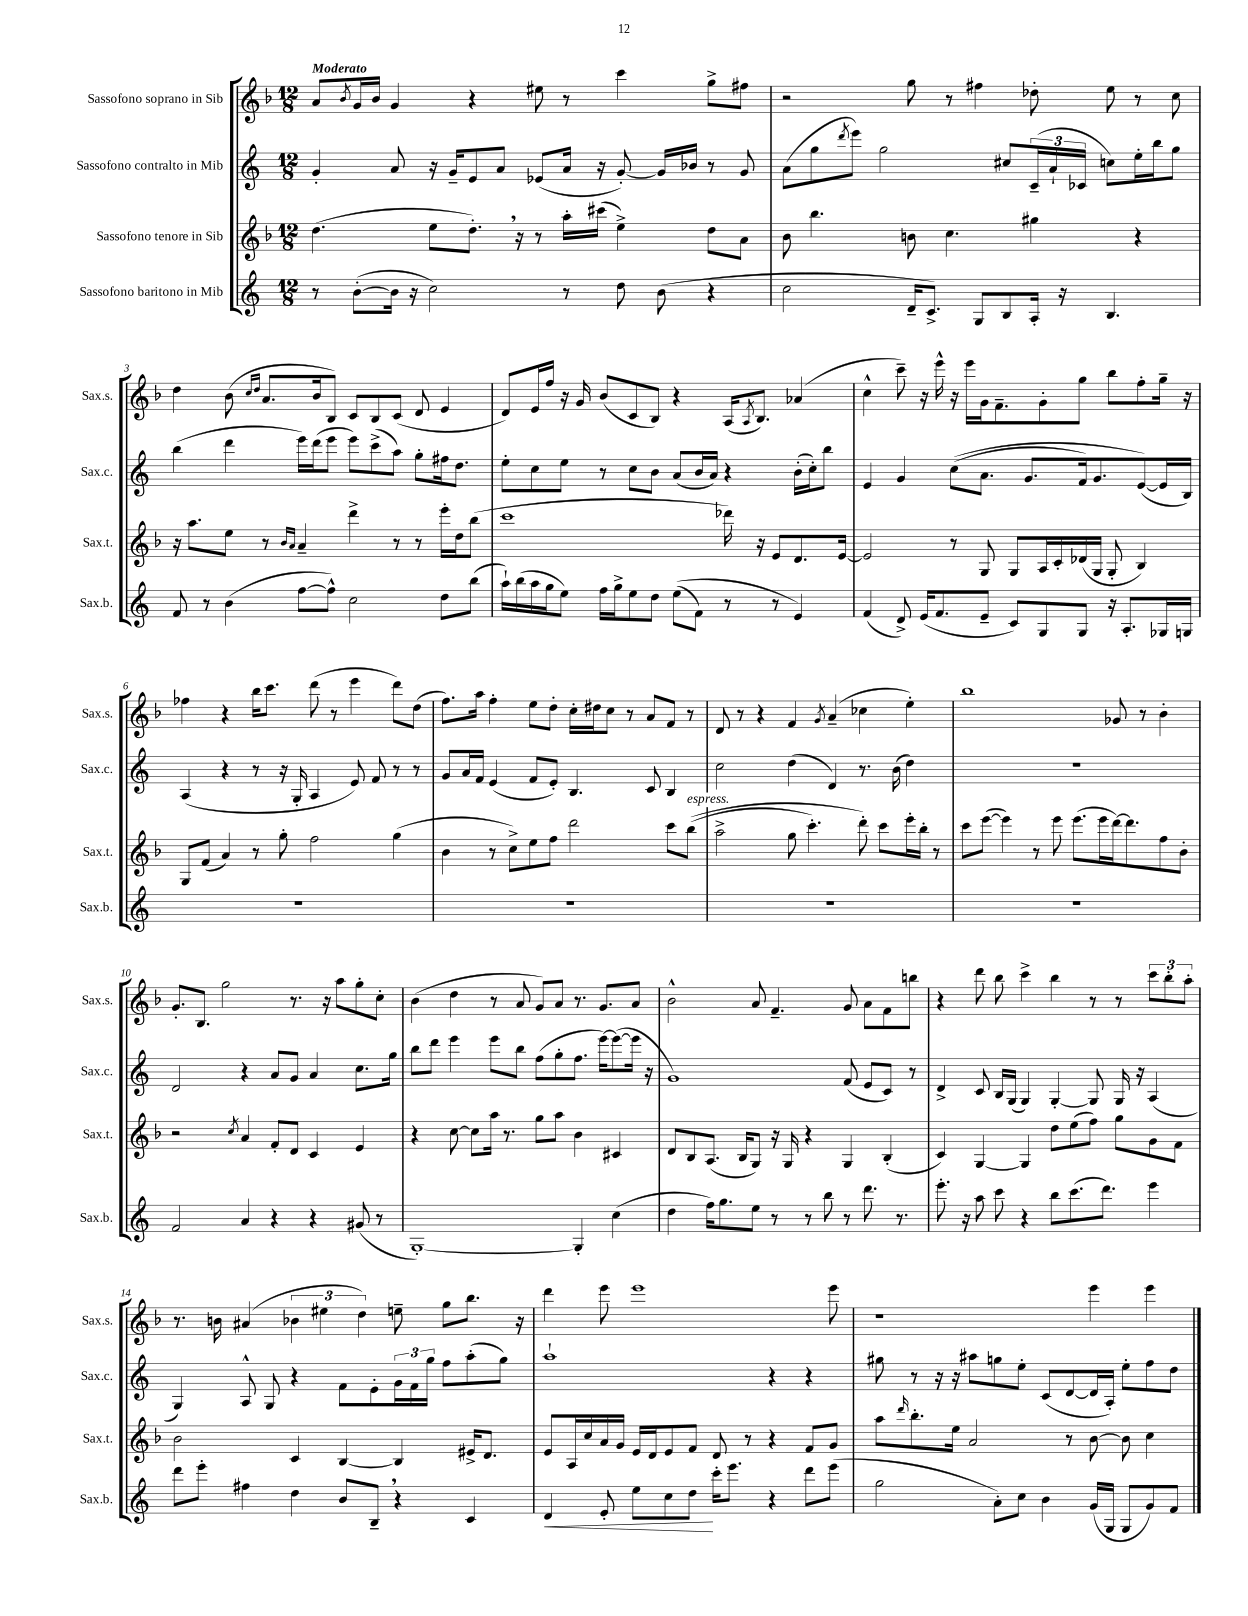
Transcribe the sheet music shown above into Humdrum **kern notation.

**kern	**kern	**kern	**kern
*staff4	*staff3	*staff2	*staff1
*clefG2	*clefG2	*clefG2	*clefG2
*k[]	*k[b-]	*k[]	*k[b-]
*M12/8	*M12/8	*M12/8	*M12/8
8r	(4.dd\	4g'/	8a/L
.	.	.	8qb-/
([8b'\L	.	.	16g/L
.	.	.	16b-/JJ
16b\]Jk	.	8a/	4g/
16r	.	.	.
2cc\)	8ee\L	16r	.
.	.	16g~/LK	.
.	8.dd'\J)	8e/	4r
.	.	8a/J	.
.	16r	.	.
.	8r	(8e-/L	8ee#\
8r	16aa'\LL	16a/Jk	8r
.	(16ccc#\JJ	16r	.
8dd\	4ee^\)	[8g'/)	4ccc\
(8b\	.	16g/]LL	.
.	.	16b-/JJ	.
4r	8dd\L	8r	8gg^\L
.	8a\J	8g/	8ff#\J
=	=	=	=
2cc\	8b-\	(8a\L	2r
.	4.bb-\	8gg\	.
.	.	8qddd/	.
.	.	8eee\J)	.
.	.	2gg\	.
16d~/LK	8b\	.	8gg\
8.c^/J)	.	.	.
.	4.cc\	.	8r
8G/L	.	.	4ff#\
8B/	.	8cc#/L	.
16A'/Jk	4gg#\	(24c~/L	8dd-'\
.	.	24a`/	.
16r	.	.	.
.	.	24c-/JJ	.
4.B/	.	8cc\L)	8ee\
.	4r	16ee'\L	8r
.	.	16bb\J	.
.	.	8gg\J	8cc\
=	=	=	=
8f/	16r	(4bb\	4dd\
.	8.aa\L	.	.
8r	.	.	.
(4b\	8ee\J	4ddd\	(8b-\
.	.	.	16qqcc/LL
.	.	.	16qqdd/JJ
.	8r	.	8.a/L
.	16qqb-/LL	.	.
.	16qqa/JJ	.	.
[8ff\L	4a~/	16eee\LL)	.
.	.	(16ddd\J	16b-/k
8ff^^\]J)	.	8eee\J	8B-/J)
2cc\	4ddd^\	8eee\L)	8c/L
.	.	(8ccc^\	8B-/
.	8r	8aa\J)	(8c/J
.	8r	8gg'\L	8d/
8dd\L	16eee'\LL	16ff#\k	4e/
.	16dd\J	8.dd\J	.
(8bb\J	(8bb-\J	.	.
=	=	=	=
16aa`\LL)	1ccc	8ee'\L	8d/L)
(16bb\	.	.	.
16aa\	.	8cc\	16e/L
16gg\J	.	.	16ff/JJ
8ee\J)	.	8ee\J	16r
.	.	.	16g/
16ff\LL	.	8r	(8b-/L
16gg^\J	.	.	.
8ee\	.	8cc\L	8c/
8dd\J	.	8b\J	8B-/J)
&((8ee\L	.	(8a/L	4r
8f\J)	.	16b/L	.
.	.	16a/JJ)	.
8r	16ddd-\)	4r	(16A/LK
.	.	.	8qA/
.	16r	.	8.B-/J)
8r	8e/L	.	.
4e/&)	8.d/	(16b'\LL	(4a-/
.	.	16cc'\J)	.
.	.	8bb\J	.
.	[16e/Jk	.	.
=	=	=	=
(4f/	2e/]	4e/	4cc^^\
8d^/)	.	4g/	8ccc~\)
(16e/LK	.	.	16r
8.f/	.	.	16eee^^\
.	8r	&((8cc\L	16r
.	.	.	16eee\LL
8e~/J	8G/	8.a\J	16g\J
.	.	.	8.f~\
8c/L)	8G/L	.	.
.	.	8.g/L	.
8G/	16A/L	.	8g'\
.	16c'/	.	.
8G/J	(16d-/	16f/k)	8gg\J
.	16G/JJ	8.g/	.
16r	8G'/	.	8bb-\L
8.A'/L	.	.	.
.	4B-/)	([8e/&)	8ff'\
16G-/L	.	16e/]L	16gg~\Jk
16G/JJ	.	16B/JJ)	16r
=	=	=	=
1.r	8G/L	(4A/	4ff-\
.	(8f/J	.	.
.	4a/)	4r	4r
.	8r	8r	16bb-\LK
.	.	.	8.ccc\J
.	8gg'\	16r	.
.	.	16G'/	.
.	2ff\	4A/	(8ddd\
.	.	.	8r
.	.	8e/)	4eee\
.	.	8f/	.
.	(4gg\	8r	8ddd\L)
.	.	8r	(8dd\J
=	=	=	=
1.r	4b-\	8g/L	8.ff\L)
.	.	16a/L	.
.	.	16f/JJ	16aa\Jk
.	8r	(4e/	4ff'\
.	8cc^\L)	.	.
.	8ee\	8f/L	8ee\L
.	8ff\J	8e'/J)	8dd'\J
.	2ddd\	4.B/	16cc'\LL
.	.	.	16dd#\J
.	.	.	8cc\J
.	.	.	8r
.	.	8c/	8a/L
.	8ccc\L	4B/	8f/J
.	&((8bb-\J	.	8r
=	=	=	=
1.r	2aa^\	2cc\	8d/
.	.	.	8r
.	.	.	4r
.	8gg\	(4dd\	4f/
.	4.ccc'\)	.	.
.	.	.	8qg/
.	.	4d/)	(4a~/
.	8ddd'\&)	8.r	4cc-\
.	8ccc\L	.	.
.	.	(16b\	.
.	16eee'\L	4dd\)	4ee'\)
.	16bb-'\JJ	.	.
.	8r	.	.
=	=	=	=
1.r	8ccc\L	1.r	1bb-
.	([8eee\J	.	.
.	4eee\])	.	.
.	8r	.	.
.	8eee\	.	.
.	(8.eee\L	.	.
.	16eee\L	.	.
.	[16ddd\J)	.	8g-/
.	8.ddd\]	.	.
.	.	.	8r
.	8ff\	.	4b-'\
.	8b-'\J	.	.
=	=	=	=
2f/	2r	2d/	8.g'/L
.	.	.	8.B-/J
.	.	.	2gg\
.	8qcc/	.	.
4a/	4a/	4r	.
4r	8f'/L	8a/L	.
.	8d/J	8g/J	8.r
4r	4c/	4a/	.
.	.	.	16r
.	.	.	8aa\L
(8g#/	4e/	8.cc\L	8gg'\
8r	.	.	8cc'\J
.	.	16gg\Jk	.
=	=	=	=
[1G')	4r	8bb\L	(4b-\
.	.	8ddd\J	.
.	[8cc\	4eee\	4dd\
.	8cc\]L	.	.
.	16aa\Jk	8eee\L	8r
.	8.r	.	.
.	.	8bb\J	8a/
.	8gg\L	(8ff\L	8g/L)
.	8aa\J	8gg'\	8a/J
4G'/]	4b-\	8.ff\J	8.r
.	.	[16eee\LK)	8.g/L
(4cc\	4c#/	(8eee\_	.
.	.	16eee\]Jk	8a/J
.	.	16r	.
=	=	=	=
4dd\	8d/L	1g)	2b-^^\
.	8B-/	.	.
16ff\LK)	(8.A/J	.	.
8.gg\	.	.	.
.	16B-/LK	.	.
8ee\J	8G/J)	.	8a/
8r	16r	.	4.f~/
.	16G/	.	.
8r	4r	.	.
8bb\	.	.	.
8r	4G/	(8f/	8g/
8.ddd\	.	8e/L	8a\L
.	(4B-'/	8c/J)	8f\
8.r	.	.	.
.	.	8r	8bb\J
=	=	=	=
8.eee'\	4c/)	4d^/	4r
16r	.	.	.
8aa\	[4G/	8c/	8ddd\
8ccc\	.	16B/LL	8bb-\
.	.	(16G/JJ	.
4r	4G/]	4G/)	4ccc^\
8bb\L	8dd\L	[4G'/	4bb-\
(8.ccc\	(8ee\	.	.
.	8ff\J)	8G/]	8r
8.ddd\J)	.	.	.
.	8gg\L	16G/	8r
.	.	16r	.
4eee\	8g\	(4A/	12ccc\L
.	.	.	12bb-'\
.	8f\J	.	.
.	.	.	12aa'\J
=	=	=	=
8ddd\L	2b-\	4G/)	8.r
8eee'\J	.	.	.
.	.	.	16b\
4ff#\	.	8A^^/	(4a#/
.	.	8G/	.
4dd\	4c/	4r	6b-\
.	.	.	6ee#\
8b/L	[4B-/	8f\L	.
.	.	.	6dd\)
8B~/J	.	8e'\	.
4r	4B-/]	24g\L	8ee~\
.	.	24f\	.
.	.	24gg\JJ	.
.	.	8ff\L	8gg\L
4c/	16e#^/LK	(8aa'\	8.bb-\J
.	8.d/J	.	.
.	.	8gg\J)	.
.	.	.	16r
=	=	=	=
4d/	8e/L	1aa`	4ddd\
.	16A/L	.	.
.	16cc/	.	.
8e'/	16a/	.	8eee\
.	16g/JJ	.	.
8ee\L	16e/LL	.	1eee
.	16d/J	.	.
8cc\	8e/	.	.
8dd\J	8f/J	.	.
16ccc'\LK	8d/	.	.
8.eee\J	.	.	.
.	8r	.	.
4r	4r	4r	.
8ddd\L	8f/L	4r	.
(8eee\J	8g/J	.	8eee\
=	=	=	=
2gg\	8aa\L	8gg#\	1r
.	16qqddd/	.	.
.	8.bb-'\	8r	.
.	.	16r	.
.	16ee\Jk	16r	.
.	2a/	8aa#\L	.
8a'\L)	.	8gg\	.
8cc\J	.	8ee'\J	.
4b\	.	(8c/L	.
.	8r	[8d/	.
(16g/LL	[8b-\	16d/]L	4eee\
16G/JJ	.	16A'/JJ)	.
8G/L	8b-\]	8ee'\L	.
8g/)	4cc\	8ff\	4eee\
8f/J	.	8dd\J	.
==	==	==	==
*-	*-	*-	*-
